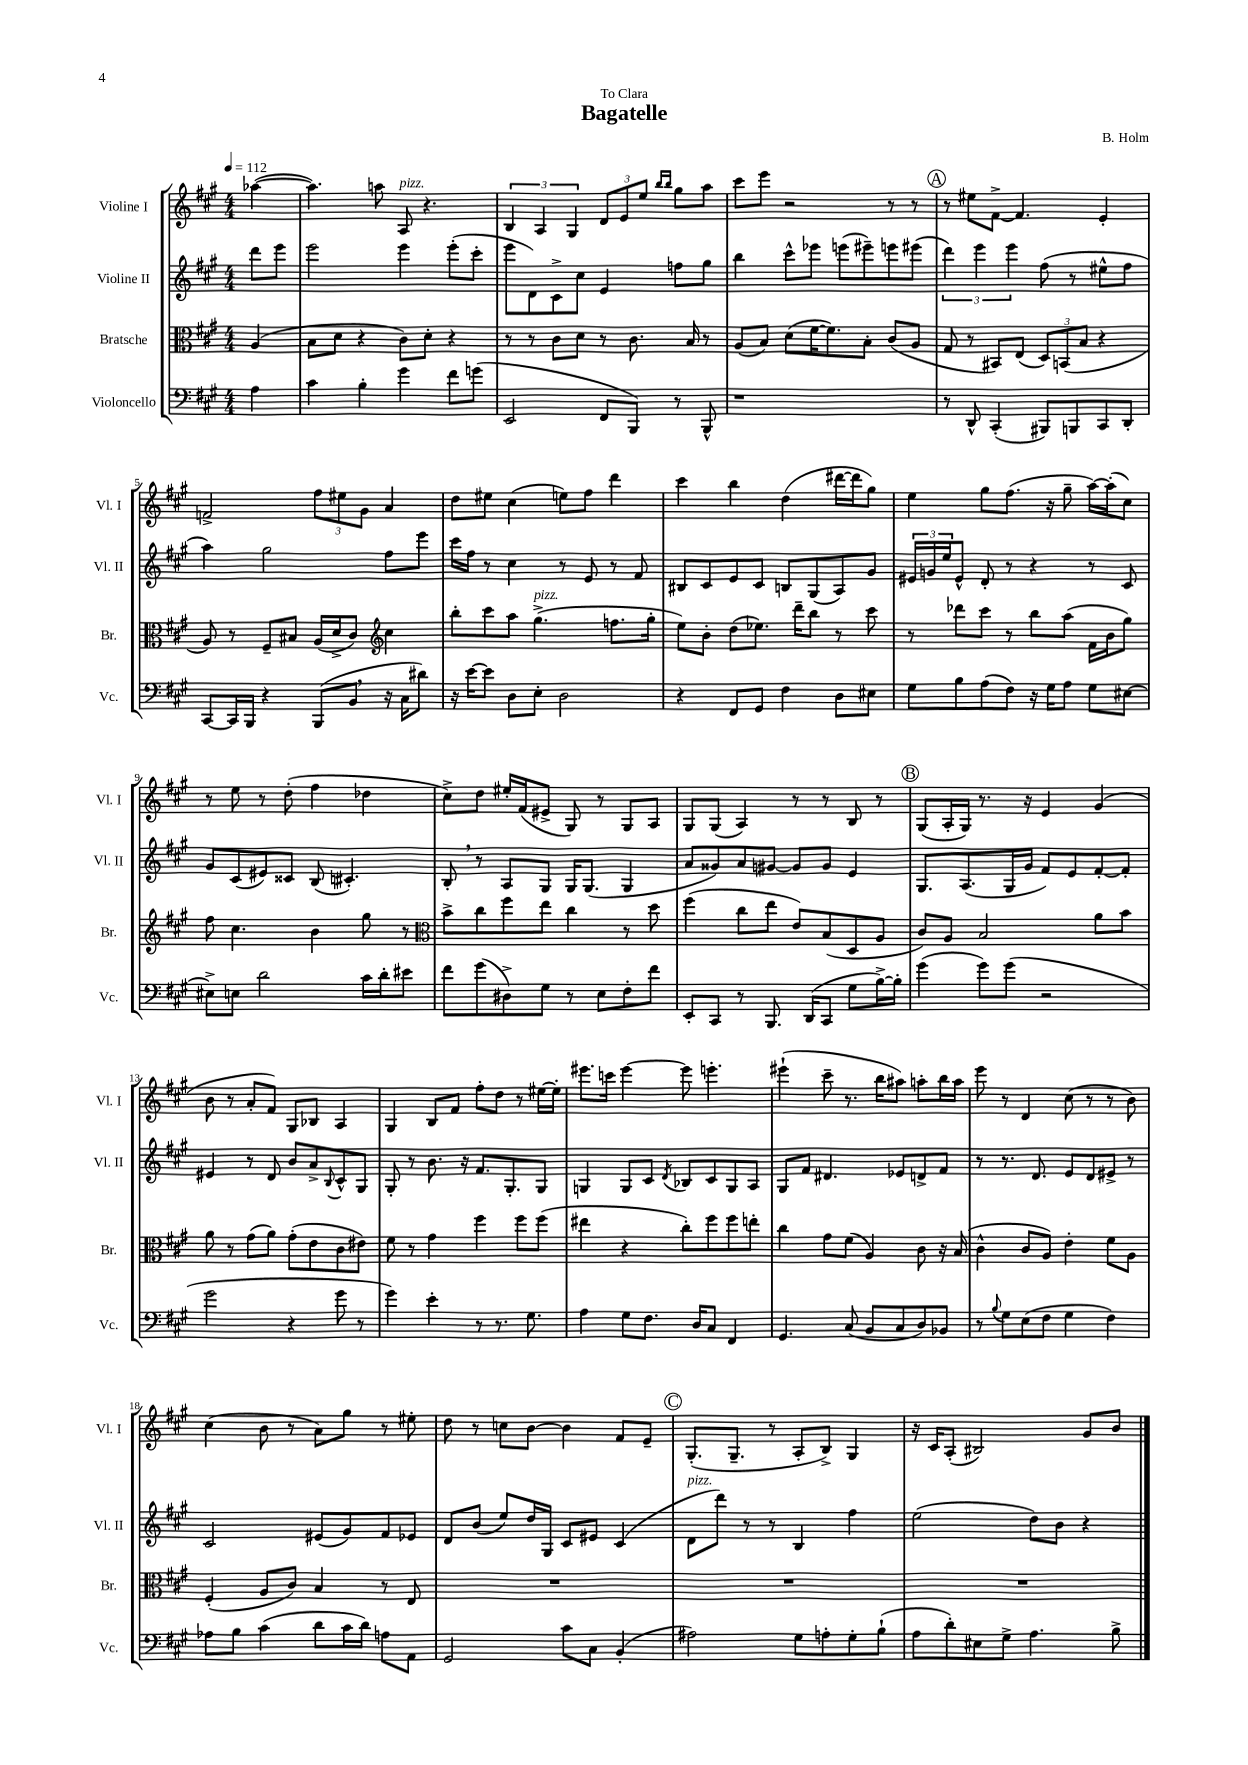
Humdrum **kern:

**kern	**kern	**kern	**kern
*part4	*part3	*part2	*part1
*staff4	*staff3	*staff2	*staff1
*I"Violoncello	*I"Bratsche	*I"Violine II	*I"Violine I
*I'Vc.	*I'Br.	*I'Vl. II	*I'Vl. I
*clefF4	*clefC3	*clefG2	*clefG2
*k[f#c#g#]	*k[f#c#g#]	*k[f#c#g#]	*k[f#c#g#]
*M4/4	*M4/4	*M4/4	*M4/4
*MM112	*MM112	*MM112	*MM112
=	=	=	=
4A\	(4A/	8ddd\L	([4aa-X\
.	.	8eee\J	.
=1	=1	=1	=1
4c#\	8B\L	2eee\	4.aa-\])
.	8d\J	.	.
4B'\	4r	.	.
.	.	.	8aan\
!	!	!	!LO:TX:a:i:t=pizz.
4g#\	8c#\L)	4eee\	8A/
.	8d'\J	.	4.r
8f#\L	4r	(8eee'\L	.
(8gn\J	.	8ccc#'\J	.
=2	=2	=2	=2
2EE/	8r	8eee\L	6B/
.	8r	8d\)	.
.	.	.	6A/
.	8c#\L	8c#^\	.
.	.	.	6G#/
.	8d\J	8cc#\J	.
8FF#/L	8r	4e/	12d/L
.	.	.	12e/
8BBB/J)	8.c#\	.	.
.	.	.	12ee/J
.	.	.	16qqbb/LL
.	.	.	16qqbb/JJ
8r	.	8ffn\L	8gg#\L
.	16B/	.	.
8BBB^^/	8r	8gg#\J	8aa\J
=3	=3	=3	=3
1r	(8A/L	4bb\	8ccc#\L
.	8B/J)	.	8eee\J
.	(8d\L	8ccc#^^\L	2r
.	[16f#\K	8eee-X\J	.
.	8.f#\])	.	.
.	.	(8eeen\L	.
.	8B'\J	8eee#X~\)	.
.	(8c#/L	8eeen\	8r
.	8A/J	(8eee#X\J	8r
!!LO:REH:place=s1:t=A
=4	=4	=4	=4
8r	8G#/	6ddd\)	8r
8DD^^/	8r	.	8ee#X\L
.	.	6eee\	.
(4CC#'/	8BB#X/L)	.	[8f#^\J
.	.	6eee\	.
.	(8E/J	.	4.f#/]
8BBB#X/L)	12D/L)	(8ff#\	.
.	(12BBn/	.	.
8BBBn/	.	8r	.
.	12B/J	.	.
8CC#/	4r	8ee#X^^\L	4e'/
8DD'/J	.	8ff#\J	.
!!LO:LB:g=z
=5	=5	=5	=5
[8CC#/L	8A/)	4aa\)	2fn^/
16CC#/L]	8r	.	.
16BBB/JJ	.	.	.
4r	8F#~/L	2gg#\	.
.	8B#X/J	.	.
(8BBB/L	(16A/LL	.	12ff#\L
.	16d^/J	.	.
.	.	.	12ee#X\
8BB,/J	8c#/J)	.	.
.	.	.	12g#\J
*	*clefG2	*	*
16r	4cc#\	8ff#\L	4a/
16C#\KL	.	.	.
8d#X\J)	.	8eee\J	.
=6	=6	=6	=6
16r	8bb'\L	16ccc#\LL	8dd\L
[16e\KL	.	16ff#\JJ	.
8e\J]	8ccc#\	8r	8ee#X\J
8D\L	8aa\J	4cc#\	(4cc#\
!	!LO:TX:a:i:t=pizz.	!	!
8E'\J	(4.gg#^\	.	.
2D\	.	8r	8een\L)
.	.	8e/	8ff#\J
.	8.ffn\L	8r	4ddd\
.	.	8f#/	.
.	16gg#'\Jk	.	.
=7	=7	=7	=7
4r	8ee\L)	8B#X/L	4ccc#\
.	8b'\J	8c#/	.
8FF#/L	(8dd\L	8e/	4bb\
8GG#/J	8.ee-X\J)	8c#/J	.
4F#\	.	8Bn/L	(4dd\
.	16ddd~\KL	.	.
.	8bb\J	(8G#/	.
8D\L	8r	8A/)	[16ddd#X\LL
.	.	.	16ddd#\J]
8E#X\J	8ccc#\	8g#/J	8gg#\J)
=8	=8	=8	=8
8G#\L	8r	24e#X/LL	4ee\
.	.	24gn/	.
.	.	24ee/J	.
8B\	8ddd-X\L	8e#^^/J	.
(8A\	8ccc#\J	8d'/	8gg#\L
8F#\J)	8r	8r	(8.ff#\J
16r	8bb\L	4r	.
16G#\KL	.	.	16r
8A\J	(8aa\J	.	8gg#~\
8G#\L	16f#\LL	8r	[16aa\LL)
.	16b\J	.	(16aa'\J]
[8E#X\J	8gg#\J)	8c#/	8cc#\J)
!!LO:LB:g=z
=9	=9	=9	=9
8E#X^\L]	8ff#\	8g#/L	8r
8En\J	4.cc#\	(8c#/	8ee\
2d\	.	8e#X/)	8r
.	.	8c##X/J	(8dd'\
.	4b\	(8B/	4ff#\
.	.	4.c#X'/)	.
16c#\LL	8gg#\	.	4dd-X\
16d'\J	.	.	.
8e#X\J	8r	.	.
=10	=10	=10	=10
*	*clefC3	*	*
8f#\L	8b^\L	8B',/	8cc#^\L)
(8g#\	8cc#\	8r	8dd\J
8D#X^\)	8ff#\	8A/L	16ee#X'/LL
.	.	.	(16f#/J
8G#\J	8ee\J	8G#/J	8e#X^/J
8r	4cc#\	16G#/KL	8G#/)
.	.	(8.G#/J	.
8E\L	.	.	8r
8F#'\	8r	4G#/	8G#/L
8f#\J	8dd\	.	8A/J
=11	=11	=11	=11
8EE'/L	(4ff#\	8a/L	8G#/L
8CC#/J	.	8g##X/)	(8G#/J
8r	8cc#\L	8a/	4A/)
8.BBB/	8ee\J	[8g#X/J	.
.	8e/L)	8g#/L]	8r
(16DD/KL	.	.	.
8CC#/J	(8B/	8g#/J	8r
8G#\L	8D/	4e/	8B/
[16B^\L)	8A/J	.	8r
16B'\JJ]	.	.	.
!!LO:REH:place=s1:t=B
=12	=12	=12	=12
(4g#\	8c#/L)	8.G#/L	(8G#/L
.	8A/J	.	16A'/L
.	.	(8.A/	16G#/JJ)
8g#\L)	2B/	.	8.r
(8g#\J	.	16G#/L	.
.	.	16g#/JJ	16r
2r	.	8f#/L)	4e/
.	.	8e/	.
.	8a\L	[8f#'/	(4g#/
.	8b\J	8f#'/J]	.
!!LO:LB:g=z
=13	=13	=13	=13
2g#\	8a\	4e#X/	8b\
.	8r	.	8r
.	(8g#\L	8r	8a'/L
.	8a\J)	8d/	8f#/J)
4r	(8g#'\L	8b/L	8G#/L
.	8e\	8a^/	8B-X/J
.	.	8qqB/	.
8g#\	8c#\	8c#^^/	4A/
8r	8e#X\J)	8G#/J	.
=14	=14	=14	=14
4g#\)	8f#\	8G#'/	4G#/
.	8r	8r	.
4e'\	4g#\	8.b\	8B/L
.	.	.	8f#/J
.	.	16r	.
8r	4ff#\	8.f#/L	8ff#'\L
8.r	.	.	8dd\J
.	.	8.G#'/	.
.	8ff#\L	.	8r
8.G#\	.	.	.
.	(8ff#\J	8G#/J	[16ee#X\LL
.	.	.	16ee#'\JJ]
=15	=15	=15	=15
4A\	4ee#X\	4Gn/	8.eee#X\L
.	.	.	16cccn\Jk
8G#\L	4r	8G/L	[4eee#\
8.F#\J	.	8c#/J	.
.	.	8qd/	.
.	8cc#'\L)	8B-X/L	8eee#\]
16D/KL	.	.	.
8C#/J	8ff#\	8c#/	4.eeen'\
4FF#/	8ff#\	8G/	.
.	8een'\J	8A/J	.
=16	=16	=16	=16
4.GG#/	4cc#\	8G#/L	(4eee#X`\
.	.	8f#/J	.
.	8g#\L	4.d#X/	8ccc#~\
(8C#/	(8f#\J	.	8.r
8BB/L	4A/)	.	.
.	.	.	16bb\KL
8C#/	.	8e-X/L	8aa#X\J)
8D/)	8c#\	8dn^/	8aan'\L
8BB-X/J	16r	8f#/J	16bb\L
.	(16B/	.	16aa\JJ
=17	=17	=17	=17
8r	4c#^^\	8r	8eee\
8qqB/	.	.	.
8G#\L	.	8.r	8r
(8E\	8c#/L	.	4d/
.	.	8.d/	.
8F#\J	8A/J)	.	.
4G#\	4e'\	8e/L	(8cc#\
.	.	8d/	8r
4F#\)	8f#\L	8e#X^/J	8r
.	8A\J	8r	8b\)
!!LO:LB:g=z
=18	=18	=18	=18
8A-X\L	(4F#'/	2c#/	(4cc#\
8B\J	.	.	.
(4c#\	8A/L	.	8b\
.	8c#/J)	.	8r
8d\L	4B/	(8e#X/L	8a\L)
16c#\L	.	8g#/)	8gg#\J
16d\JJ)	.	.	.
8An\L	8r	8f#/	8r
8AA\J	8E/	8e-X/J	8ee#X'\
=19	=19	=19	=19
2GG#/	1r	8d/L	8dd\
.	.	(8b/J	8r
.	.	8ee/L)	8ccn\L
.	.	16dd/L	[8b\J
.	.	16G#/JJ	.
8c#\L	.	8c#/L	4b\]
8C#\J	.	8e#X/J	.
(4BB'/	.	(4c#/	8f#/L
.	.	.	8e~/J
!!LO:REH:place=s1:t=C
=20	=20	=20	=20
!	!	!LO:TX:a:i:t=pizz.	!
2A#X\)	1r	8d\L	(8.G#'/L
.	.	8ddd\J)	.
.	.	.	8.G#~/J
.	.	8r	.
.	.	8r	8r
8G#\L	.	4B/	8A'/L
8An'\	.	.	8B^/J)
8G#'\	.	4ff#\	4G#/
(8B`\J	.	.	.
=21	=21	=21	=21
8A\L	1r	(2ee\	16r
.	.	.	16c#/KL
8d'\)	.	.	(8A'/J
8E#X\	.	.	2B#X/)
8G#^\J	.	.	.
4.A\	.	8dd\L)	.
.	.	8b\J	.
.	.	4r	8g#/L
8B^\	.	.	8b/J
==	==	==	==
*-	*-	*-	*-
